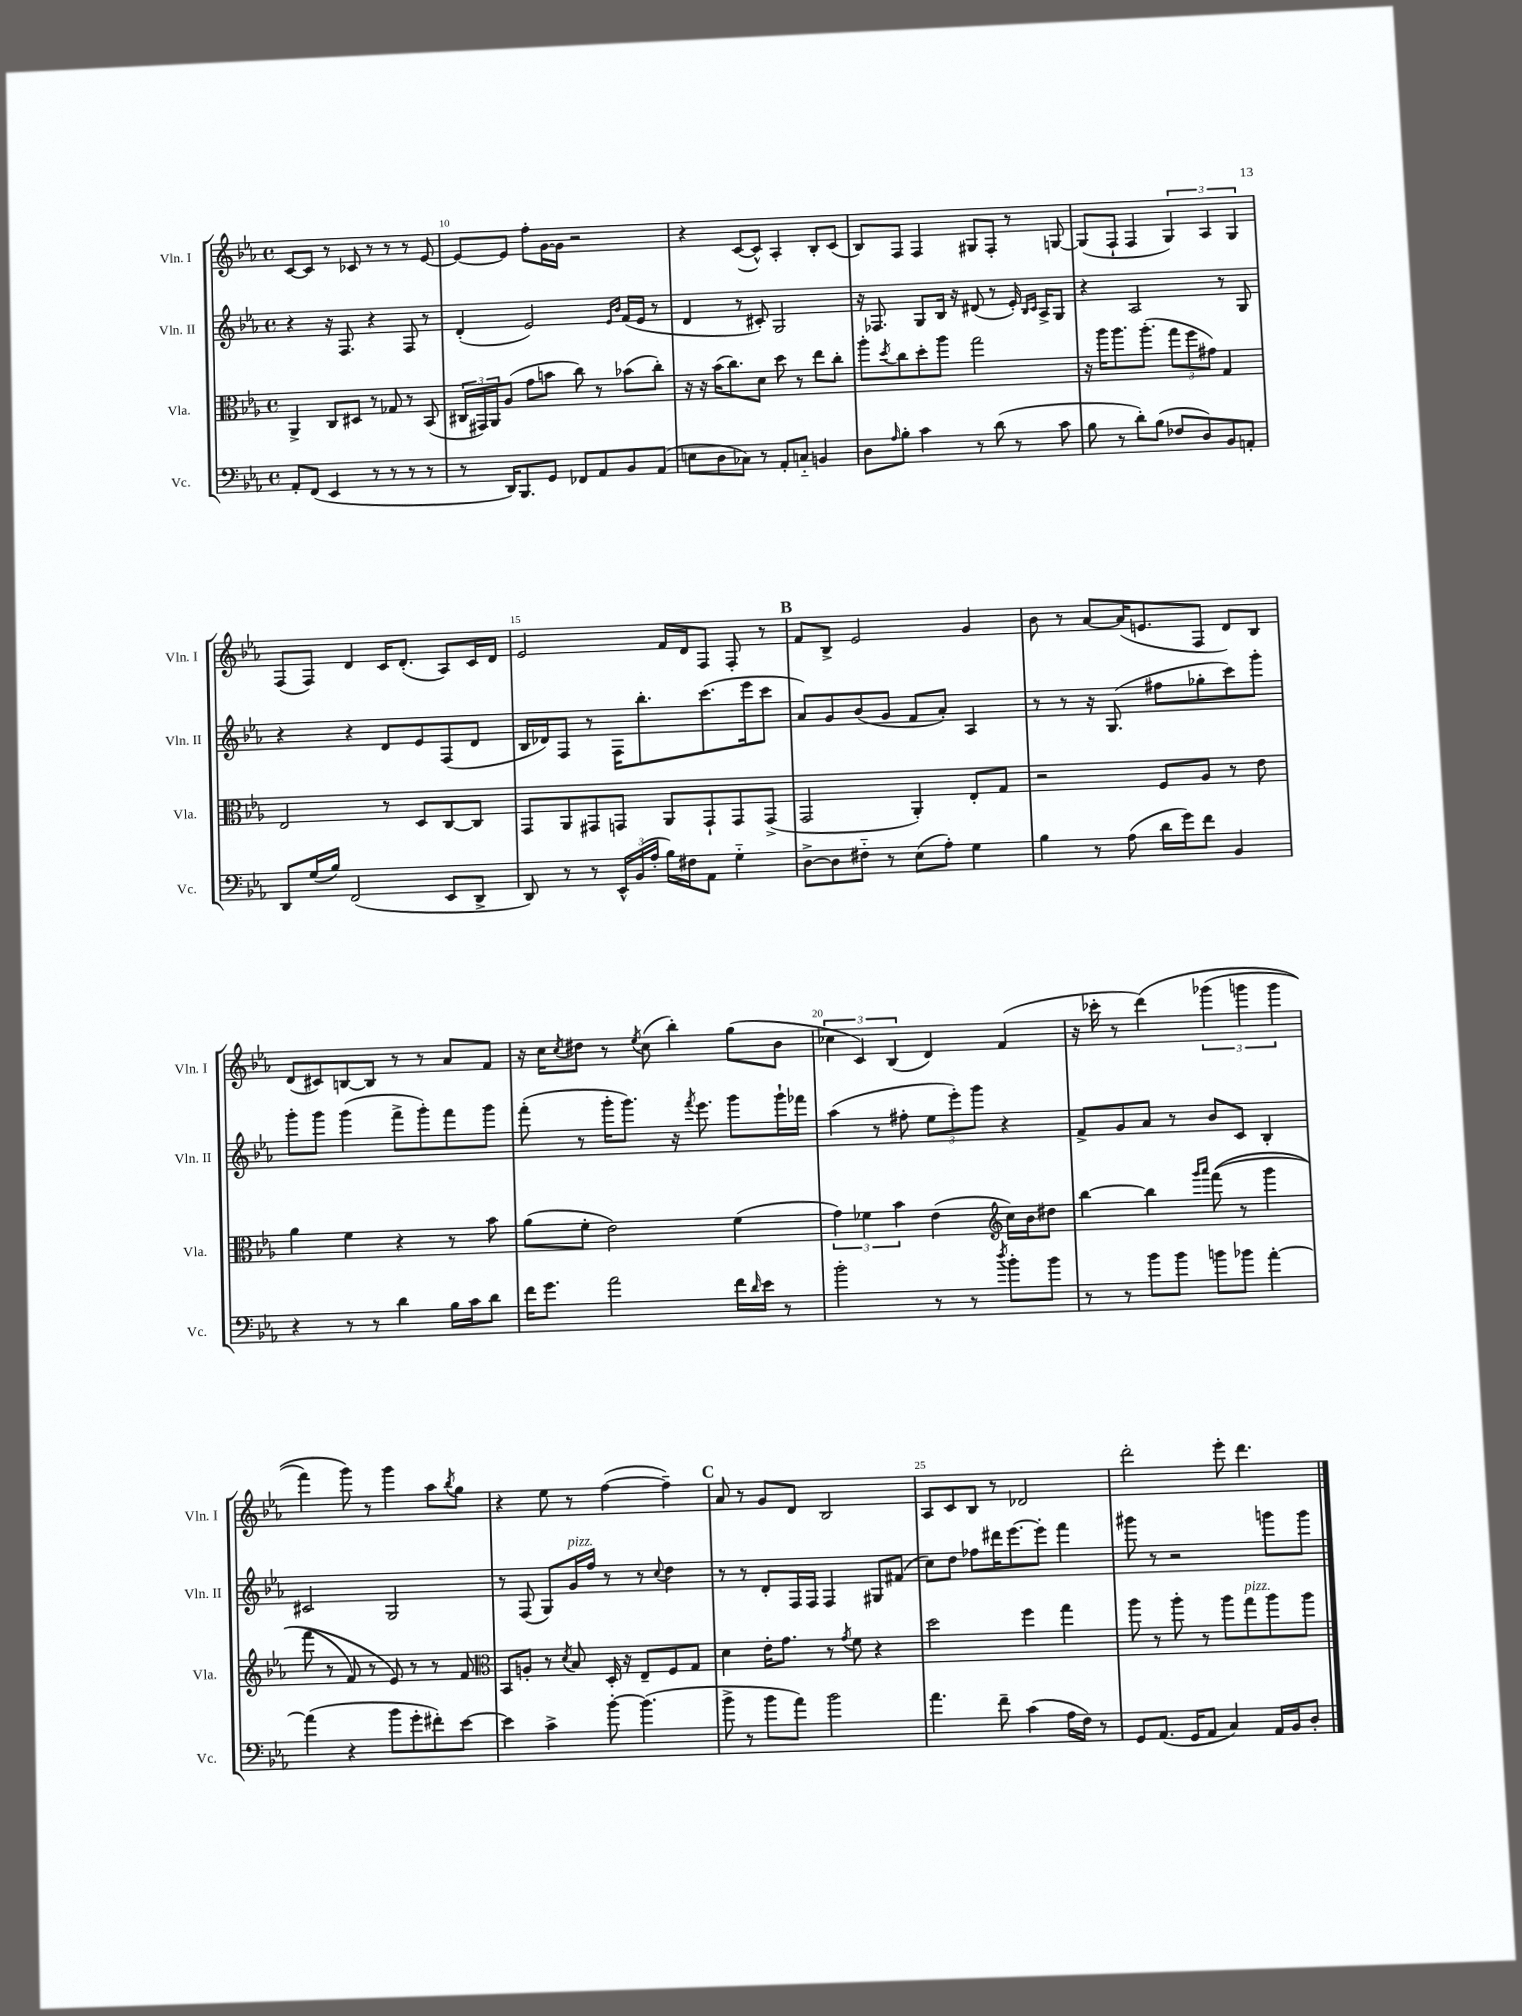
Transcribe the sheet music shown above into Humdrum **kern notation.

**kern	**kern	**kern	**kern
*part4	*part3	*part2	*part1
*staff4	*staff3	*staff2	*staff1
*I"Vc.	*I"Vla.	*I"Vln. II	*I"Vln. I
*I'Vc.	*I'Vla.	*I'Vln. II	*I'Vln. I
*clefF4	*clefC3	*clefG2	*clefG2
*k[b-e-a-]	*k[b-e-a-]	*k[b-e-a-]	*k[b-e-a-]
*M4/4	*M4/4	*M4/4	*M4/4
*met(c)	*met(c)	*met(c)	*met(c)
=9	=9	=9	=9
8AA-'/L	4AA-^/	4r	[8c/L
(8FF/J	.	.	8c/J]
4EE-/	8C/L	16r	8r
.	.	8.F/	.
.	8D#X/J	.	8c-X/
8r	8r	4r	8r
8r	8G-X/	.	8r
8r	8r	8F/	8r
8r	(8BB-/	8r	[8e-/
=10	=10	=10	=10
8r	24C#X/LL	(4d'/	8e-/L_
.	24GG#X/)	.	.
.	24AA-/J	.	.
16DD/KL)	(8A-/J	.	8e-/J]
8.BBB-/	.	.	.
.	8g\L	2e-/)	8ff'\L
8GG/J	8bn\J	.	[16g\L
.	.	.	16g\JJ]
8FF-X/L	8cc\)	.	2r
8AA-/	8r	.	.
.	.	16qqe-/LL	.
.	.	16qqb-/JJ	.
8BB-/	(8b-X\L	(16f/LL	.
.	.	16e-/JJ	.
(8AA-/J	8cc'\J)	8r	.
=11	=11	=11	=11
8En\L	16r	4d/	4r
.	16r	.	.
8D\	(16b-\KL	.	.
.	8.cc\)	.	.
8C-X\J)	.	8r	([8c/L
8r	8d\J	8c#X'/)	8c^^/J])
8AA-'/L	8dd\	2G/	4A-'/
8Cn/J	8r	.	.
4BBn/	8ee-\L	.	8B-'/L
.	8cc'\J	.	(8c/J
=12	=12	=12	=12
8D\L	8aa-'\L	16r	8B-/L)
.	.	8.F-X/	.
16qqA-/	8qdd/	.	.
8B-'\J	8cc\	.	8F/J
4c\	8dd'\	8G/L	4F/
.	8aa-\J	16B-/Jk	.
.	.	16r	.
8r	2gg\	(8d#X/	8G#X/L
(8d\	.	8r	8F'/J
8r	.	16e-'/)	8r
.	.	16qqB-/LL	.
.	.	16qqc/JJ	.
.	.	16A-^/KL	.
8c\	.	8G/J	[8Gn/
=13	=13	=13	=13
8B-\	16r	4r	(8G/L]
.	16aa-\KL	.	.
8r	8.aa-\	.	8F`/J
8d'\L)	.	2A-/	4F/
.	(8.aa-'\J	.	.
(8B-\J	.	.	.
8F-X/L	12gg\L	.	6G/)
.	12ff\	.	.
8D/)	.	.	.
.	12g#X\J)	.	6A-/
8BB-/	4G/	8r	.
.	.	.	6G/
8AAn'/J	.	8G/	.
!!LO:LB:g=z
=14	=14	=14	=14
8DD/L	2E-/	4r	(8F/L
(16G/L	.	.	8F/J)
16B-/JJ)	.	.	.
(2FF/	.	4r	4d/
.	8r	8d/L	16c/KL
.	.	.	(8.d'/J
.	8D/L	8e-/	.
8EE-/L	[8C/	(8F/	8A-/L)
8DD^/J	8C/J]	8d/J	16c/L
.	.	.	16d/JJ
=15	=15	=15	=15
8DD/)	8GG/L	16B-/LL	2e-/
.	.	16d-X/J)	.
8r	8AA-/	8F/J	.
8r	8GG#X/	8r	.
24EE-^^/LL	8GGn/J	16F\KL	.
(24BB-/	.	.	.
.	.	8.bb-'\	.
24A-'/JJ	.	.	.
16B-\LL)	8AA-/L	.	16f/LL
16F#X\J	.	.	16d/J
8AA-\J	8GG`/	(8.ccc\	8F/J
4G\	8GG/	.	8F'/
.	.	16eee-\k	.
.	(8GG^/J	8ccc\J	8r
!!LO:REH:place=s1:t=B
=16	=16	=16	=16
[8D^\L	2GG/	8a-/L)	8f/L
8D\]	.	8g/	8B-^/J
8F#X\J	.	(8b-/	2e-/
8r	.	8g/J	.
(8E-\L	4AA-'/)	8f/L	.
8A-'\J)	.	8a-'/J)	.
4G\	8E-'/L	4A-/	4g/
.	8G/J	.	.
=17	=17	=17	=17
4B-\	2r	8r	8b-\
.	.	8r	8r
8r	.	16r	[8a-/L
.	.	(8.G/	.
(8A-\	.	.	(16a-/K]
.	.	.	8.en/
16d\LL	8F/L	8ff#X\L	.
16g\J)	.	.	.
8f\J	8A-/J	8gg-X'\	8F/J
4BB-/	8r	8ccc\)	8d/L)
.	8e-\	8ggg'\J	8B-/J
!!LO:LB:g=z
=18	=18	=18	=18
4r	4a-\	8ggg'\L	(8d/L
.	.	8ggg\J	8c#X/)
8r	4f\	(4ggg\	[8Bn/
8r	.	.	8B/J]
4d\	4r	8fff^\L	8r
.	.	8ggg'\)	8r
16B-\LL	8r	8fff\	8a-/L
16c\J	.	.	.
8d\J	8b-\	8ggg\J	8f/J
=19	=19	=19	=19
16f\KL	(8a-\L	(8fff'\	16r
8.g\J	.	.	16cc\KL
.	.	.	8qcc/
.	8f'\J	8r	8dd#X\J
2a-\	2e-\)	16ggg'\KL	8r
.	.	8.ggg\J)	.
.	.	.	8qee-/
.	.	.	(8cc\
.	.	16r	4bb-'\)
.	.	8qfff/	.
.	.	8.eee-\	.
16f\LL	(4f\	8ggg\L	(8gg\L
16qqd/	.	.	.
16e-\JJ	.	.	.
8r	.	16ggg`\L	8b-\J
.	.	16fff-X\JJ	.
=20	=20	=20	=20
2b-'\	6g\)	(4aa-\	6cc-X\
.	6f-X\	.	6c/)
.	.	8r	.
.	6b-\	.	(6B-/
.	.	8ff#X'\	.
8r	(4e-\	12ee-\L	4d/)
.	.	12eee-'\)	.
8r	.	.	.
.	.	12ggg\J	.
8qdd/	.	.	.
*	*clefG2	*	*
8b-'\L	16cc\LL)	4r	(4f/
.	16b-\J	.	.
8b-\J	8dd#X\J	.	.
=21	=21	=21	=21
8r	[4bb-\	8f^/L	16r
.	.	.	16ccc-X'\
8r	.	8g/	8r
8b-\L	4bb-\]	8a-/J	(4ddd\)
8b-\J	.	8r	.
.	16qqggg/LL	.	.
.	16qqaaa-/JJ	.	.
8bn\L	((8fff\	8b-/L	(6ggg-X\
8b-X\J	8r	8c/J	.
.	.	.	6gggn\
[4a-'\	4ggg\	4B-'/	.
.	.	.	6ggg\
!!LO:LB:g=z
=22	=22	=22	=22
(4a-\]	8fff\	2c#X/	4fff\)
.	8r	.	.
4r	8f/)	.	8ggg\)
.	8r	.	8r
8b-\L	8e-/)	2G/	4ggg\
8g'\	8r	.	.
8f#X'\)	8r	.	8aa-\L
.	.	.	8qbb-/
[8e-\J	8f/	.	8gg\J
=23	=23	=23	=23
*	*clefC3	*	*
4e-\]	8BB-/L	8r	4r
.	8An'/J	(8F/	.
4c^\	8r	8G/L)	8ee-\
.	8qd/	.	.
!	!	!LO:TX:a:i:t=pizz.	!
.	8B-/	16g/L	8r
.	.	16ff/JJ	.
[8b-'\	16D'/	8r	([4ff\
.	16r	.	.
(4.b-\]	8E-~/L	8r	.
.	.	8qqcc/	.
.	8F/	4dd\	4ff~\])
.	8G/J	.	.
!!LO:REH:place=s1:t=C
=24	=24	=24	=24
8b-^\	4d\	8r	8a-/
8r	.	8r	8r
8b-\L	16e-'\KL	8d'/L	8g/L
.	8.g\J	.	.
8a-\J)	.	16F/L	8d/J
.	.	16F/JJ	.
2b-\	8r	4F/	2B-/
.	8qg/	.	.
.	8f\	.	.
.	4r	8G#X/L	.
.	.	(8f#X/J	.
=25	=25	=25	=25
4.a-\	2dd\	8cc\L)	8A-/L
.	.	8dd\J	8c/
.	.	8ff-X\L	8B-/J
8f~\	.	16ddd#X\K	8r
.	.	[8.eee-\	.
(4c\	4ff\	.	2d-X/
.	.	8eee-'\J]	.
16A-\LL	4gg\	4fff\	.
16F\JJ)	.	.	.
8r	.	.	.
=26	=26	=26	=26
8GG/L	8aa-\	8ggg#X\	2ddd'\
(8.AA-/J	8r	8r	.
.	8aa-'\	2r	.
16GG/KL	.	.	.
8AA-/J	8r	.	.
4C/)	8aa-\L	.	8eee-'\
!	!LO:TX:a:i:t=pizz.	!	!
.	8gg\	.	4.ddd\
16AA-/LL	8aa-\	8gggn\L	.
16BB-/J	.	.	.
8D'/J	8aa-\J	8ggg\J	.
==	==	==	==
*-	*-	*-	*-
